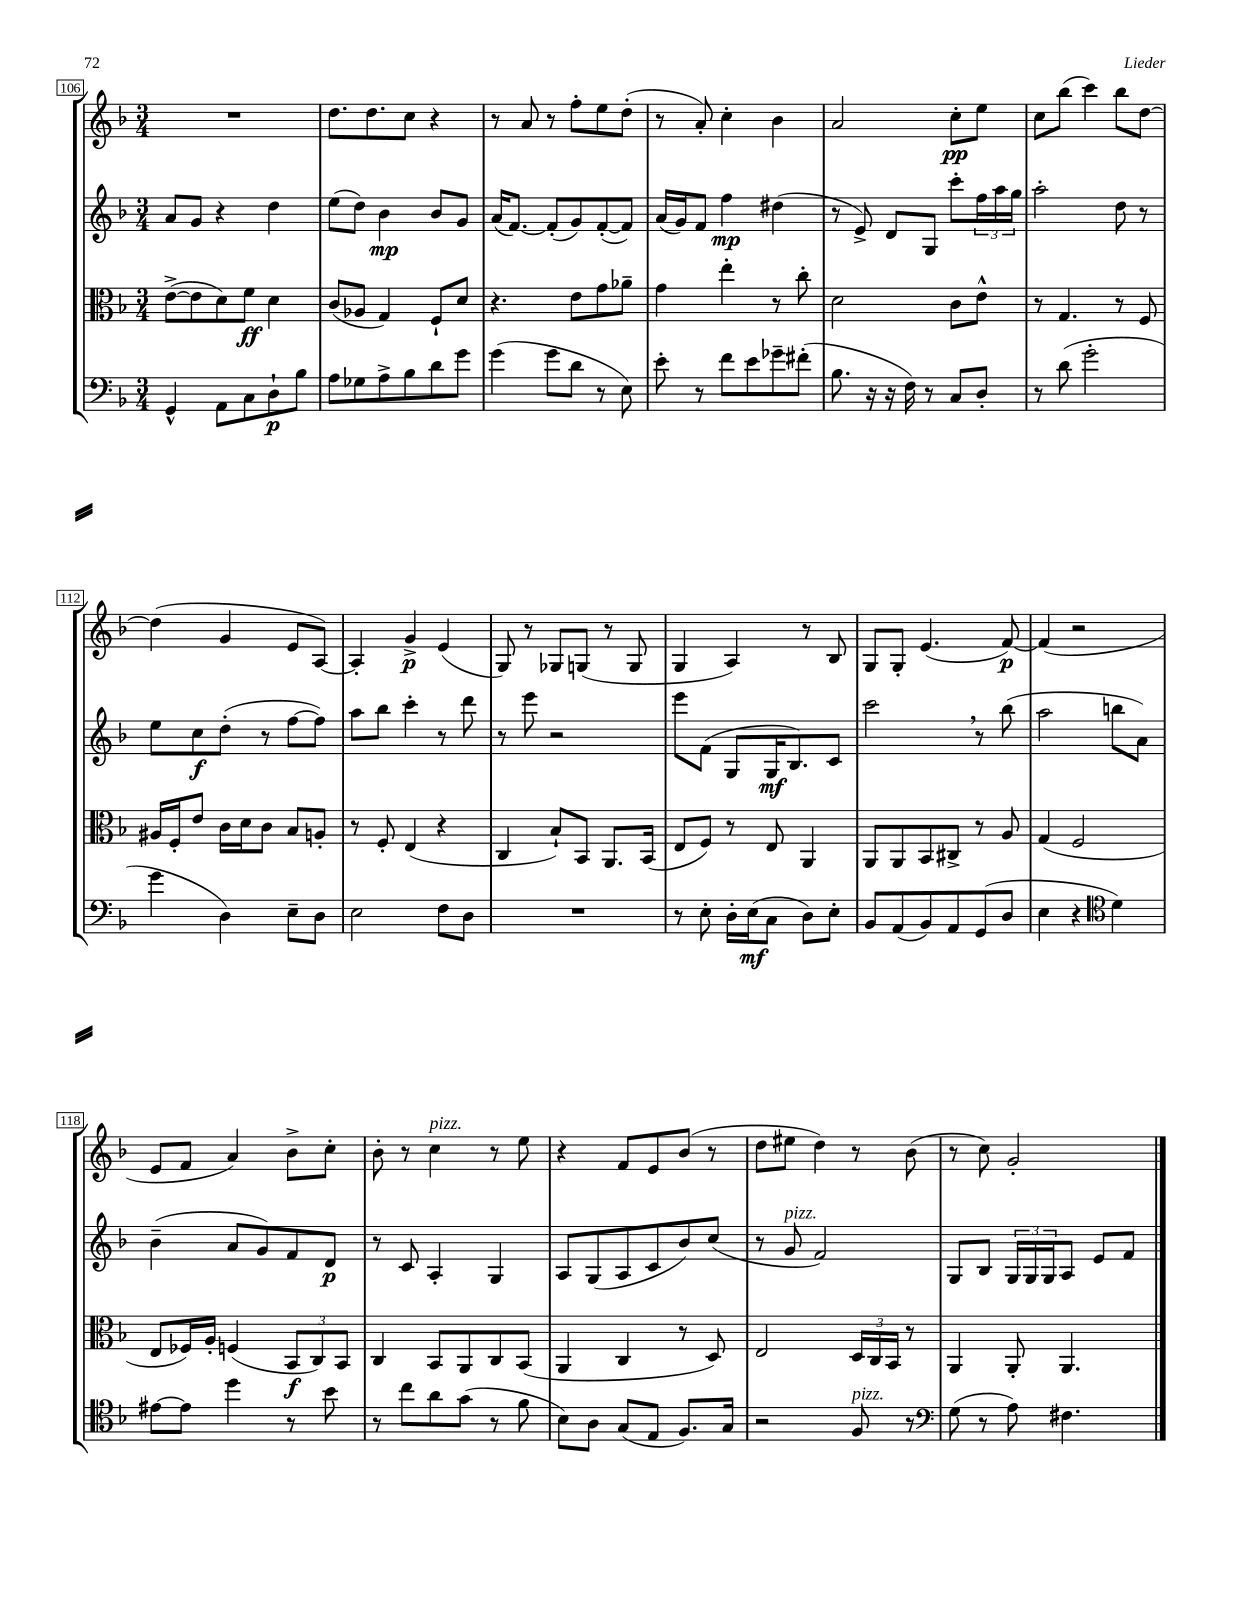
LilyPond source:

<<
\new StaffGroup <<
\new Staff = "s0" {
    \clef treble \key f \major \numericTimeSignature \time 3/4
    R2. |
    d''8. d''8. c''8 r4 |
    r8 a'8 r8 f''8-. e''8 d''8-.( |
    r8 a'8-.) c''4-. bes'4 |
    a'2 c''8-.\pp e''8 |
    c''8 bes''8( c'''4) bes''8 d''8~ |
    d''4( g'4 e'8 a8~) |
    a4-. g'4->\p e'4( |
    g8) r8 ges8 g8( r8 g8 |
    g4 a4) r8 bes8 |
    g8 g8-. e'4.( f'8~\p) |
    f'4( r2 |
    e'8 f'8 a'4) bes'8-> c''8-. |
    bes'8-. r8 c''4^\markup { \italic "pizz." } r8 e''8 |
    r4 f'8 e'8 bes'8( r8 |
    d''8 eis''8 d''4) r8 bes'8( |
    r8 c''8) g'2-. \bar "|." |
}
\new Staff = "s1" {
    \clef treble \key f \major \numericTimeSignature \time 3/4
    a'8 g'8 r4 d''4 |
    e''8( d''8) bes'4\mp bes'8 g'8 |
    a'16( f'8.~) f'8-.( g'8) f'8~-.( f'8) |
    a'16( g'16) f'8 f''4\mp dis''4( |
    r8 e'8->) d'8 g8 c'''8-. \tuplet 3/2 { f''16 a''16 g''16 } |
    a''2-. d''8 r8 |
    e''8 c''8\f d''8-.( r8 f''8~ f''8) |
    a''8 bes''8 c'''4-. r8 d'''8 |
    r8 e'''8 r2 |
    e'''8 f'8( g8 g16\mf bes8.) c'8 |
    c'''2 \breathe r8 bes''8( |
    a''2 b''8 a'8) |
    bes'4--( a'8 g'8) f'8 d'8\p |
    r8 c'8 a4-. g4 |
    a8 g8( a8 c'8 bes'8) c''8( |
    r8 g'8^\markup { \italic "pizz." } f'2) |
    g8 bes8 \tuplet 3/2 { g16 g16 g16 } a8 e'8 f'8 \bar "|." |
}
\new Staff = "s2" {
    \clef alto \key f \major \numericTimeSignature \time 3/4
    e'8~->( e'8 d'8) f'8\ff d'4 |
    c'8( aes8 g4) f8-! d'8 |
    r4. e'8 g'8 aes'8-- |
    g'4 e''4-. r8 c''8-. |
    d'2 c'8 e'8-^ |
    r8 g4. r8 f8 |
    ais16 f16-. e'8 c'16 d'16 c'8 bes8 a8-. |
    r8 f8-. e4( r4 |
    c4 bes8-!) bes,8 a,8. bes,16( |
    e8 f8) r8 e8 a,4 |
    a,8 a,8 bes,8 cis8-> r8 a8 |
    g4( f2 |
    e8 fes16) a16-. f4( \tuplet 3/2 { bes,8\f c8) bes,8 } |
    c4 bes,8 a,8 c8 bes,8( |
    a,4 c4 r8 d8) |
    e2 \tuplet 3/2 { d16 c16 bes,16 } r8 |
    a,4 a,8-. a,4. \bar "|." |
}
\new Staff = "s3" {
    \clef bass \key f \major \numericTimeSignature \time 3/4
    g,4-^ a,8 c8 d8-!\p bes8 |
    a8 ges8 a8-> bes8 d'8 g'8 |
    g'4( g'8 d'8 r8 e8) |
    e'8-. r8 f'8 e'8 ges'8-- fis'8-.( |
    bes8. r16 r16 f16) r8 c8 d8-. |
    r8 d'8( g'2-. |
    g'4 d4) e8-- d8 |
    e2 f8 d8 |
    R2. |
    r8 e8-. d16-. e16\mf( c8 d8) e8-. |
    bes,8 a,8( bes,8) a,8 g,8( d8 |
    e4 r4 \clef tenor d'4) |
    eis'8~ eis'8 d''4 r8 bes'8 |
    r8 c''8 a'8 g'8( r8 f'8 |
    bes8) a8 g8( e8 f8.) g16 |
    r2 f8^\markup { \italic "pizz." } r8 |
    \clef bass g8( r8 a8) fis4. \bar "|." |
}
>>
>>
\layout { \context { \Score currentBarNumber = #106 \override BarNumber.stencil = #(make-stencil-boxer 0.1 0.3 ly:text-interface::print) } }
